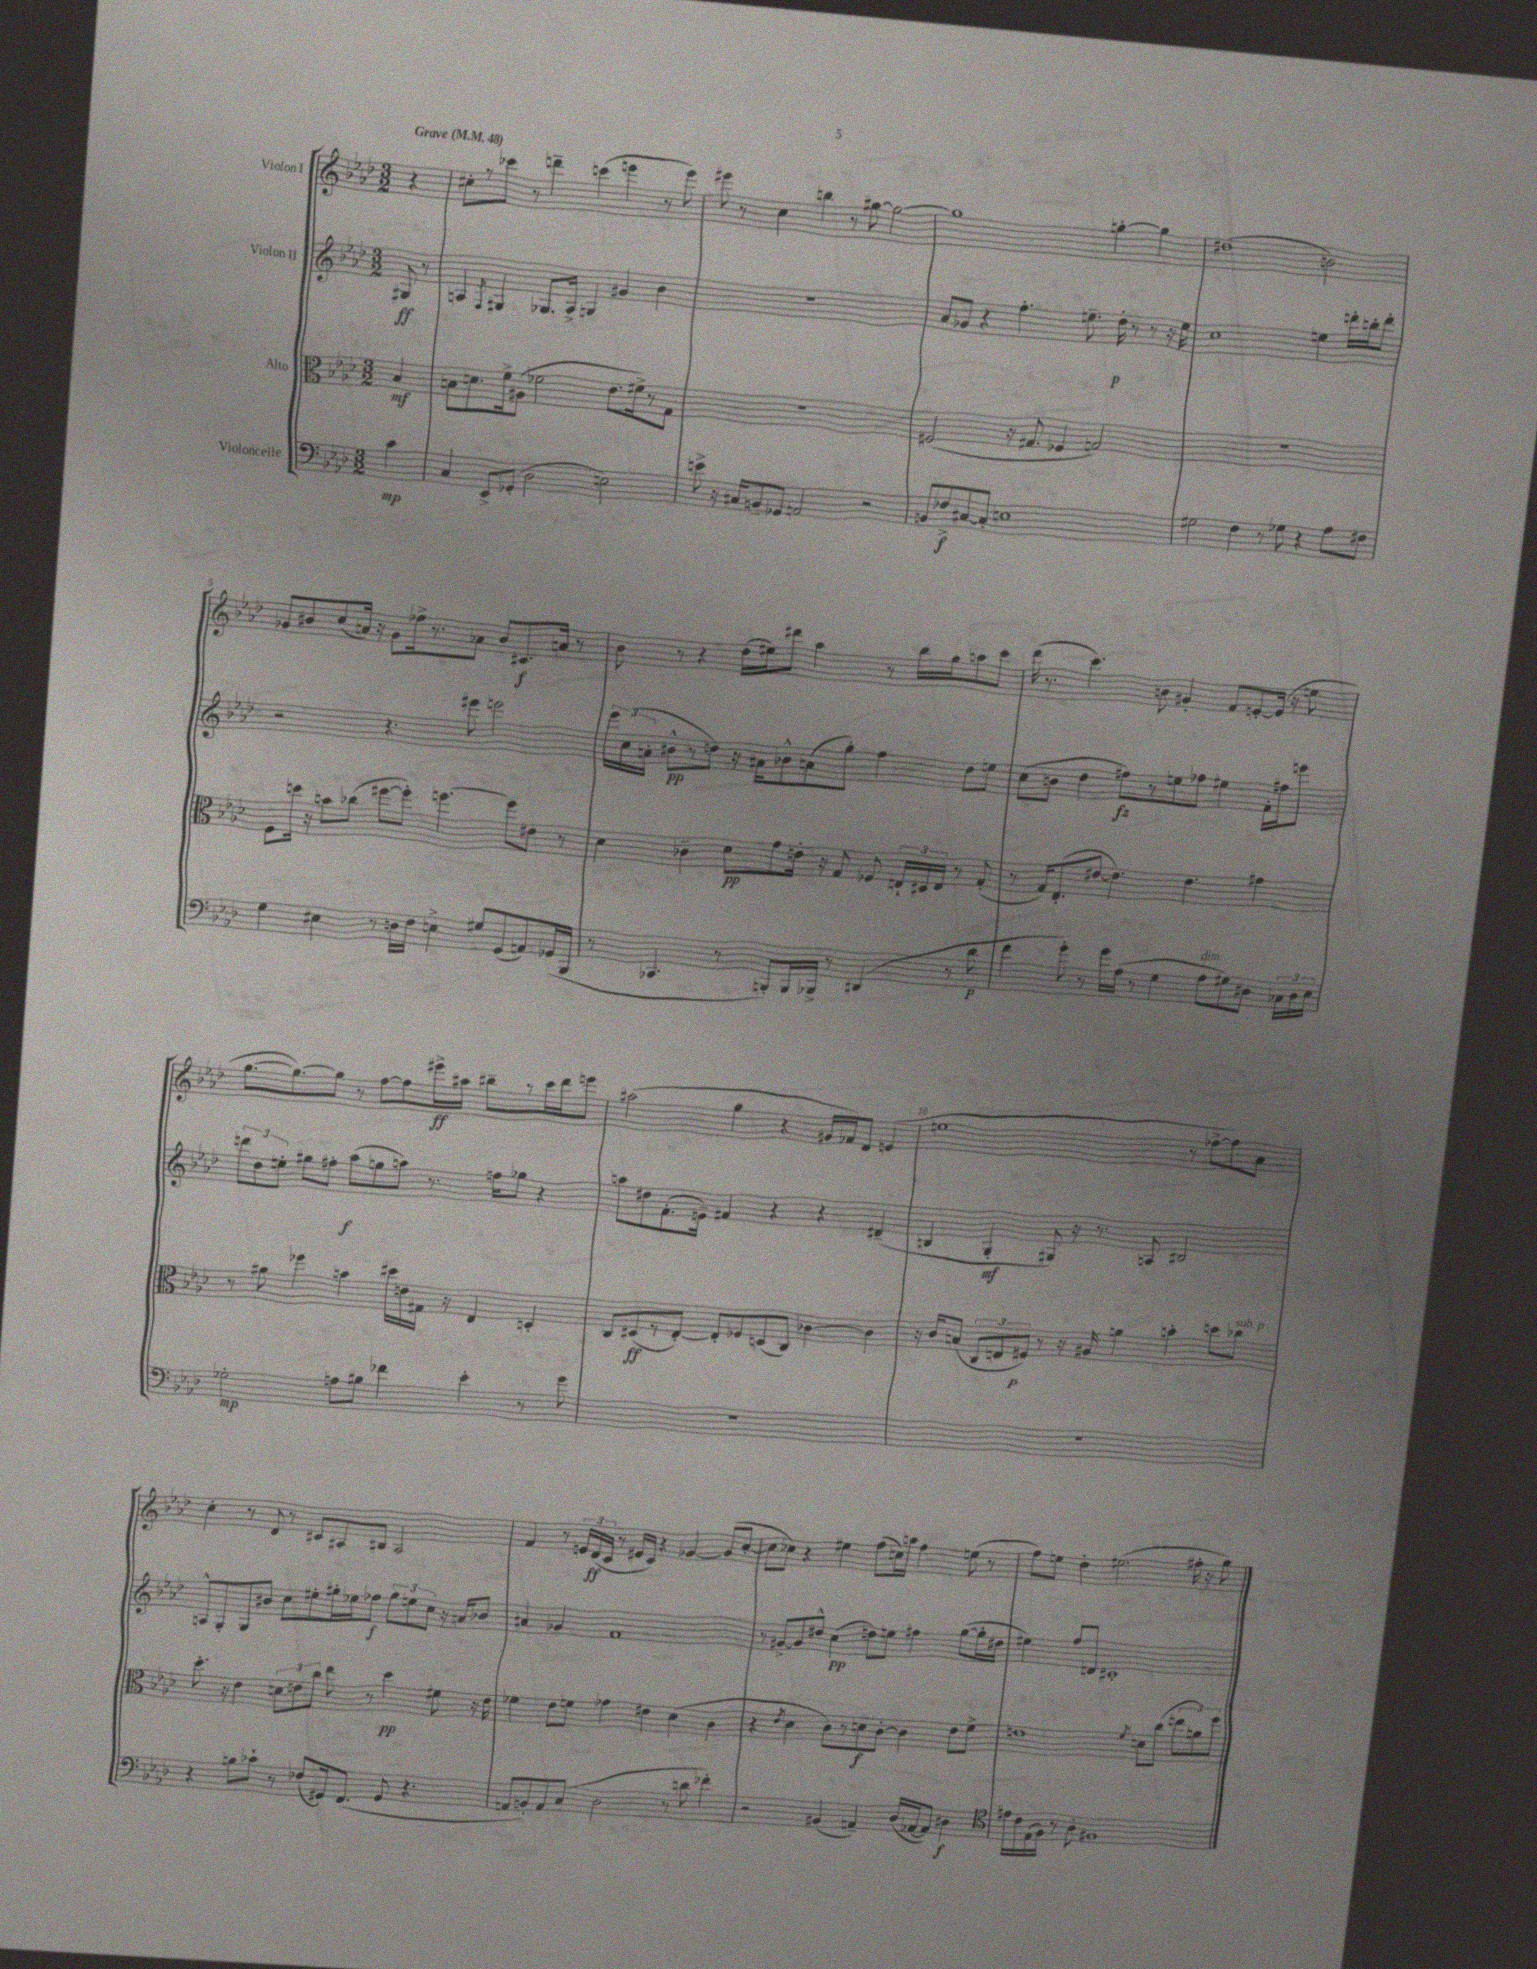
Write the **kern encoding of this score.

**kern	**kern	**kern	**kern
*staff4	*staff3	*staff2	*staff1
*clefF4	*clefC3	*clefG2	*clefG2
*k[b-e-a-d-]	*k[b-e-a-d-]	*k[b-e-a-d-]	*k[b-e-a-d-]
*M3/2	*M3/2	*M3/2	*M3/2
*MM48	*MM48	*MM48	*MM48
4c	4B-	8G#	4r
.	.	8r	.
=	=	=	=
4C	8B	4A	8cc#'
.	8.d	.	8r
.	.	8qF	.
8EE-^	.	4G#	8ccc-
.	16f^	.	.
(8GG-'	(8A#	.	8r
2D-	2f-	8.G-	4ddd~
.	.	16A^	.
.	.	4G	(4ccc
2E)	8.e-	4g#	4eee
.	16f#^)	.	.
.	8r	4b-	8r
.	8G	.	8eee)
=	=	=	=
8e^	1.r	1.r	8eee#
16r	.	.	8r
16C#	.	.	.
8BB~	.	.	4cc
8GG-	.	.	.
2AA	.	.	4bb
.	.	.	8r
.	.	.	[8gg#
2r	.	.	2gg#_
=	=	=	=
8BB	(2F#	8a-	1gg#]
8F-^	.	8g-	.
[8C#	.	4r	.
8C#']	.	.	.
1E	16r	4.ff'	.
.	8.G#	.	.
.	4F-	.	.
.	.	8.ee~	.
.	2G)	.	[4gg'
.	.	16dd-'	.
.	.	8r	.
.	.	8r	4gg]
.	.	16r	.
.	.	16ee	.
=	=	=	=
2G#	1.r	1cc	(1dd#
4F	.	.	.
8r	.	.	.
8G-	.	.	.
4r	.	4ee	2b)
8A-	.	16ddd'	.
.	.	16bb'	.
8F#	.	8ddd'	.
=	=	=	=
4G	8F	2r	8g-
.	16dd	.	8b#
.	16r	.	.
4E#	8b	.	(8cc
.	(8cc-	.	16a)
.	.	.	16r
8r	[8ff#	4.r	8g-
16D	8ff#'])	.	16ff-^
16F	.	.	8.r
4E^	[4.ff	.	.
.	.	8eee#	8a-
8G#	.	2eee	8b#
(8GG	8ff]	.	8.c#
8AA)	8e#	.	.
.	.	.	16a
(16GG-	8r	.	8r
16BBB-	.	.	.
=	=	=	=
8r	4d-	24eee-	8b-
.	.	(24cc	.
.	.	24a'	.
4.CC-	.	8b#^^	8r
.	4c-~	8r	4r
.	.	8dd)	.
8r	8d-	16r	(16dd-
.	.	16a#	16ee#)
8BBB')	8g	8b-^^	8ddd#
16BBB	16e'	(8a	4aa-
16BBB-^	16r	.	.
8r	8G	8gg')	.
(4DD#	8F-	4ff	8r
.	24E`	.	16bb-
.	24D#	.	.
.	.	.	16gg
.	24E	.	.
8r	8r	8dd	8aa
8d-	(8G'	8ee	8ccc
=	=	=	=
4f	8r	(8cc	(16ddd-
.	.	.	8.r
.	16G)	8b	.
.	(8.E-'	.	.
8g')	.	4dd-	4.ccc)
8r	[8e#	.	.
16g	4.e#])	8ff#)	.
(16A-	.	.	.
8r	.	8r	8b
4G	.	8ee	4g#'
.	4.e#	8ff-	.
8A-	.	4ee#	8f
8G#)	.	.	[8e'
8D#	4g#	16f'	(16e]
.	.	16ff#	16r
24C-	.	8eee	8ee
24D#	.	.	.
24E-	.	.	.
=	=	=	=
2G-'	8r	12ddd	[8.gg
.	.	12dd-	.
.	8a#	.	.
.	.	12ee'	.
.	.	.	8.gg_)
.	4ff-	8gg#	.
.	.	8ff#'	8gg]
8A	4b	(8aa-	8r
8B#	.	8gg	[8ff
4f-	16dd#	8aa)	8ff]
.	16e	.	.
.	16G#	8.r	16eee#^
.	16r	.	16aa#
4e-'	4E-	.	8bb#~
.	.	16ff	.
.	.	8gg-	8r
8r	4D'	4r	16ccc
.	.	.	16ddd-
8g	.	.	8eee
=	=	=	=
1.r	8C	8aa	(2aa#
.	(8D#	8dd#	.
.	8r	(8.f'	.
.	[8E-')	.	.
.	.	16e~)	.
.	8E-']	4f#	4gg
.	8F-	.	.
.	(8D	4r	4r
.	8C)	.	.
.	[4c-	4r	16g#
.	.	.	16f-)
.	.	.	8d-
.	4c-]	(4d#~	(4e
=	=	=	=
1.r	16r	4B	1ee
.	16c	.	.
.	(8B	.	.
.	12C	4G'	.
.	12E	.	.
.	12F#)	.	.
.	8r	8G#)	.
.	16r	16r	.
.	16A#	8.r	.
.	4a	.	.
.	.	8A	.
.	4b'	2B#	8r
.	.	.	[8ff-^
.	8dd	.	8ff-])
.	8cc-	.	8a-
=	=	=	=
4r	8.dd-'	8A^^	4cc'
.	.	8G'	.
.	16r	.	.
8B	4e-	8G	8r
8c-`	.	8b#	8d-
8r	12d	8cc	8r
.	12e	.	.
(8F-	.	8ee#'	8c#
.	12cc	.	.
16GG#)	8ee-	16gg#'	8A#
(8.FF	.	16ee-	.
.	8r	8ff-	8B#
8GG#	4dd-	12gg#	2A#
.	.	12ee	.
4.r	.	.	.
.	.	12cc	.
.	8f#	16r	.
.	.	16a	.
.	16r	8b-	.
.	16e	.	.
=	=	=	=
8AA	4f-	4a#	4f
8BB')	.	.	.
8AA	8e-	4g-	8r
(8C	8f	.	24e
.	.	.	(24d-
.	.	.	24c
2D-	4g-	1f	8r
.	.	.	16e#
.	.	.	16c)
.	4e#	.	4r
8r	(4d-	.	[4g-
8d	.	.	.
4f-')	4c	.	(8g-]
.	.	.	[8cc'
=	=	=	=
2r	4r	8r	8cc]
.	.	[8g#^	8cc-)
.	8qe-	.	.
.	4d-	8g#]	4r
.	.	8dd#^^	.
(4BB#	8c)	(4cc	4ee#
.	8r	.	.
4AA~)	8d	8dd)	(8ff
.	[8c'	8ee	16cc)
.	.	.	16aa
(16D-	4c]	4ff#	4ff
[16AA-	.	.	.
8AA-])	.	.	.
4D#	8e-	([8gg	(8ee
.	8f^	16gg']	8r
.	.	16dd#	.
=	=	=	=
*clefC4	*	*	*
16e#	1e	4ee#)	8ff)
16c	.	.	.
(16E-	.	.	8ee
16F)	.	.	.
8r	.	8ff	4dd-'
8A-'	.	8d	.
1F#	.	1c#'	(2.ee#
.	8qf	.	.
.	8d	.	.
.	(8cc	.	.
.	12ee	.	16ff#'
.	.	.	16r
.	12a)	.	.
.	.	.	8gg)
.	12ff	.	.
==	==	==	==
*-	*-	*-	*-
